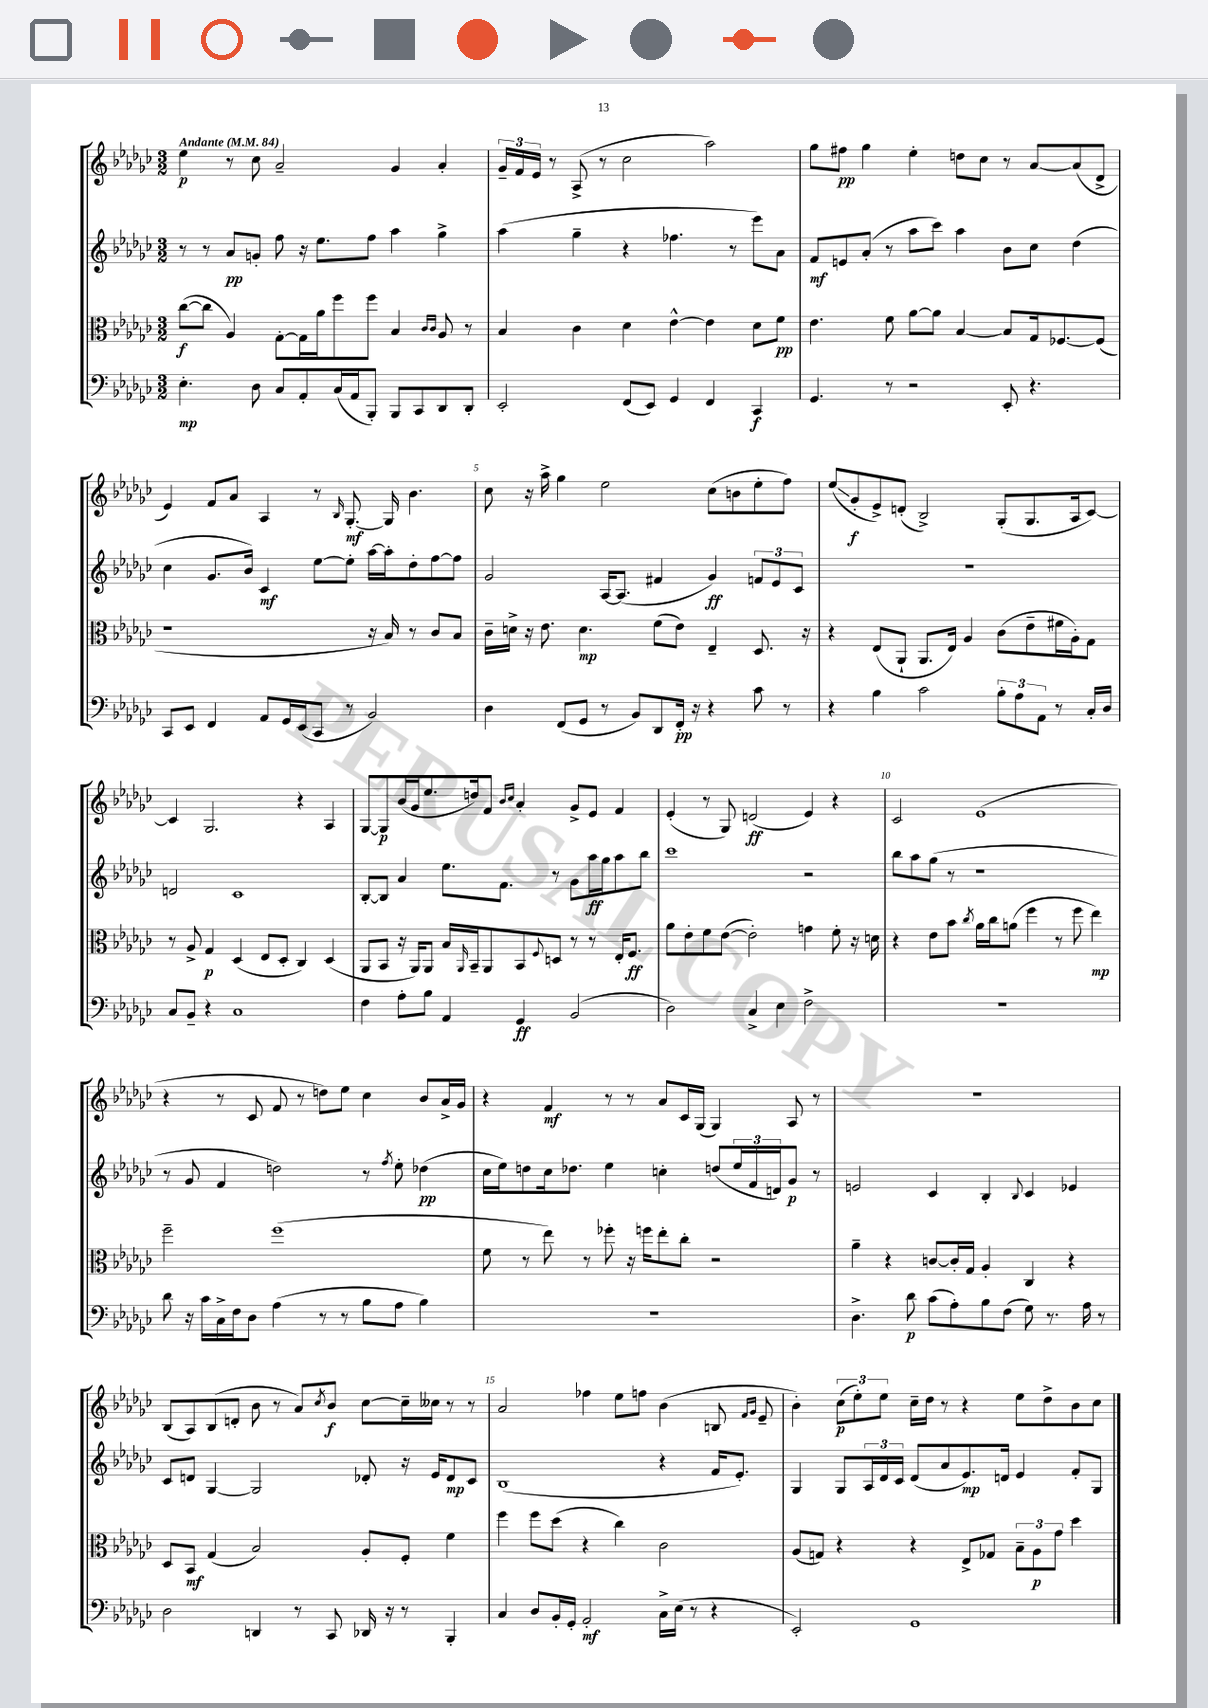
<<
\new StaffGroup <<
\new Staff = "s0" {
    \clef treble \key ges \major \numericTimeSignature \time 3/2 \tempo "Andante" 4 = 84
    ees''4\p r8 ces''8 aes'2-- ges'4 aes'4-. |
    \tuplet 3/2 { ges'16-- f'16 ees'16 } r8 aes8->( r8 ces''2 aes''2) |
    ges''8 fis''8\pp ges''4 ees''4-. d''8 ces''8 r8 aes'8~ aes'8( des'8-> |
    ees'4) f'8 aes'8 aes4 r8 \grace { bes16 } ges8.~-.\mf ges16 bes'4. |
    ces''8 r16 aes''16-> ges''4 ees''2 ces''8( b'8 ees''8-. f''8) |
    ees''8\glissando( ges'8-.\f ees'8->) d'8-.( bes2->) ges8-.( ges8. aes16 ces'8~) |
    ces'4 ges2. r4 aes4 |
    ges8~ ges8\p bes'16( ges'16 ees''8. d''16) f'8 \grace { bes'16 ces''16 } aes'4-. ges'8-> ees'8 f'4 |
    ees'4-.( r8 ges8) d'2\ff( ees'4) r4 |
    ces'2 ees'1( |
    r4 r8 ces'8 f'8 r8 d''8) ees''8 ces''4 bes'8 aes'16-> ges'16 |
    r4 f'4\mf r8 r8 aes'8 ces'16 ges16( ges4) aes8 r8 |
    R1. |
    bes8( aes8) bes8( d'8-. bes'8 r8 aes'8) \acciaccatura { ces''8 } bes'8\f ces''8~ ces''16-- ceses''16 r8 r8 |
    aes'2 fes''4 ees''8 f''8 bes'4( b8 \grace { f'16 ges'16 } ees'8-- |
    bes'4-.) \tuplet 3/2 { ces''8\p( ees''8-.) ees''8 } ces''16-- des''16 r8 r4 ees''8 des''8-> bes'8 ces''8 \bar "|." |
}
\new Staff = "s1" {
    \clef treble \key ges \major \numericTimeSignature \time 3/2
    r8 r8 aes'8\pp g'8-. f''8 r16 ees''8. f''8 aes''4 ges''4-> |
    aes''4( ges''4-- r4 fes''4. r8 ees'''8) aes'8 |
    f'8\mf e'8 aes'8-.( r8 aes''8 ces'''8) aes''4 bes'8 ces''8 des''4( |
    ces''4 ges'8. bes'16) ces'4\mf ees''8~ ees''8-. aes''16~ aes''16-. des''8-. f''8~ f''8 |
    ges'2 aes16~ aes8.( fis'4 ges'4\ff) \tuplet 3/2 { f'8 ees'8 ces'8 } |
    R1. |
    d'2 ces'1 |
    bes8~-. bes8 aes'4 ees''8. f'8. r8 ges'8 aes''16\ff ges''16 aes''8 bes''8 |
    ces'''1 r2 |
    bes''8 aes''8 ges''8( r8 r1 |
    r8 ges'8 f'4 d''2) r8 \acciaccatura { f''8 } ees''8-. des''4\pp( |
    ces''16 ees''16) d''8 ces''16 des''8. ees''4 c''4-. d''8( \tuplet 3/2 { ees''16 f'16 d'16) } ges'8\p r8 |
    e'2 ces'4 bes4-. \appoggiatura { bes8 } ces'4 ees'4 |
    ces'8 d'8 ges4~ ges2 des'8-. r16 ees'16 des'8\mp ces'8 |
    bes1( r4 f'16 ees'8.-.) |
    ges4 ges8 \tuplet 3/2 { aes16 des'16 ces'16 } des'8( aes'8 ees'8.\mp) d'16 ees'4 f'8-. ges8 \bar "|." |
}
\new Staff = "s2" {
    \clef alto \key ges \major \numericTimeSignature \time 3/2
    ces''8~\f( ces''8 aes4) ges8~-. ges16 aes'16 f''8 f''8 bes4 \grace { ces'16 ces'16 } aes8 r8 |
    bes4 ces'4 des'4 ees'4~-^ ees'4 des'8 f'8\pp |
    ees'4. f'8 aes'8~ aes'8 bes4~ bes8 ges16 fes8.~ fes8( |
    r1 r16 bes16) r8 ces'8 bes8 |
    ces'16-- d'16-> r16 ees'8. d'4.\mp f'8( ees'8) ees4-- des8. r16 |
    r4 ees8( aes,8-! aes,8. ees16) aes4 ces'8( ees'8-- fis'16 aes16-.) ges8 |
    r8 aes8-> ges4\p des4( ees8 des8-. ces4) des4( |
    aes,8 bes,8 r16 aes,16) aes,8 bes16 \grace { aes,16 } bes,16-- aes,8 bes,8 \appoggiatura { f8 } d8 r8 r8 ees16-. f8.\ff |
    aes'8 ees'8-. f'8 ees'8~( ees'2-.) g'4 f'8-. r16 d'16 |
    r4 ees'8 bes'8 \acciaccatura { ces''8 } aes'16 ces''16 a'8( f''4 r8 f''8 ees''4\mp) |
    f''2-- f''1( |
    f'8 r8 ees''8) r8 fes''8-. r16 f''16 ees''8-. ces''8-. r2 |
    aes'4-- r4 c'8~ c'16-. ges16 aes4-. ces4 r4 |
    des8 bes,8\mf ges4( bes2) aes8-. f8-. f'4 |
    f''4 f''8 des''8( r4 ces''4) ces'2 |
    aes8( g8) r4 r4 ees8-> ges8 \tuplet 3/2 { bes8-- aes8\p ges'8 } des''4 \bar "|." |
}
\new Staff = "s3" {
    \clef bass \key ges \major \numericTimeSignature \time 3/2
    ees4.-.\mp des8 ces8 aes,8-. ces16( aes,16 bes,,8-.) bes,,8 ces,8 des,8 des,8-. |
    ees,2-. f,8( ees,8) ges,4 f,4 ces,4\f |
    ges,4. r8 r2 ees,8-. r4. |
    ces,8 ees,8 f,4 aes,8 ges,16 ees,16( ces,8 r8 bes,2) |
    des4 f,8( ges,8 r8 bes,8) des,8 f,16-.\pp r16 r4 ces'8 r8 |
    r4 bes4 ces'2 \tuplet 3/2 { bes8-. aes8 aes,8 } r8 ces16-. des16 |
    ces8 bes,8-- r4 ces1 |
    f4 aes8-. bes8 aes,4 ges,4\ff bes,2( |
    des2) ces4-> ees4 f2-> |
    R1. |
    des'8 r16 ces'16 ces16-> f16 des8 aes4( r8 r8 bes8 aes8 bes4) |
    R1. |
    des4.-> des'8\p ces'8( aes8-.) bes8 f8( ges8) r8. aes16 r8 |
    des2 d,4 r8 ces,8 des,16 r16 r8 bes,,4-. |
    ces4 des8 bes,16-. ges,16-. aes,2-.\mf ces16-> ees16( r8 r4 |
    ees,2-.) ges,1 \bar "|." |
}
>>
>>
\layout { \context { \Score \override BarNumber.break-visibility = ##(#f #t #t) barNumberVisibility = #(every-nth-bar-number-visible 5) } }
